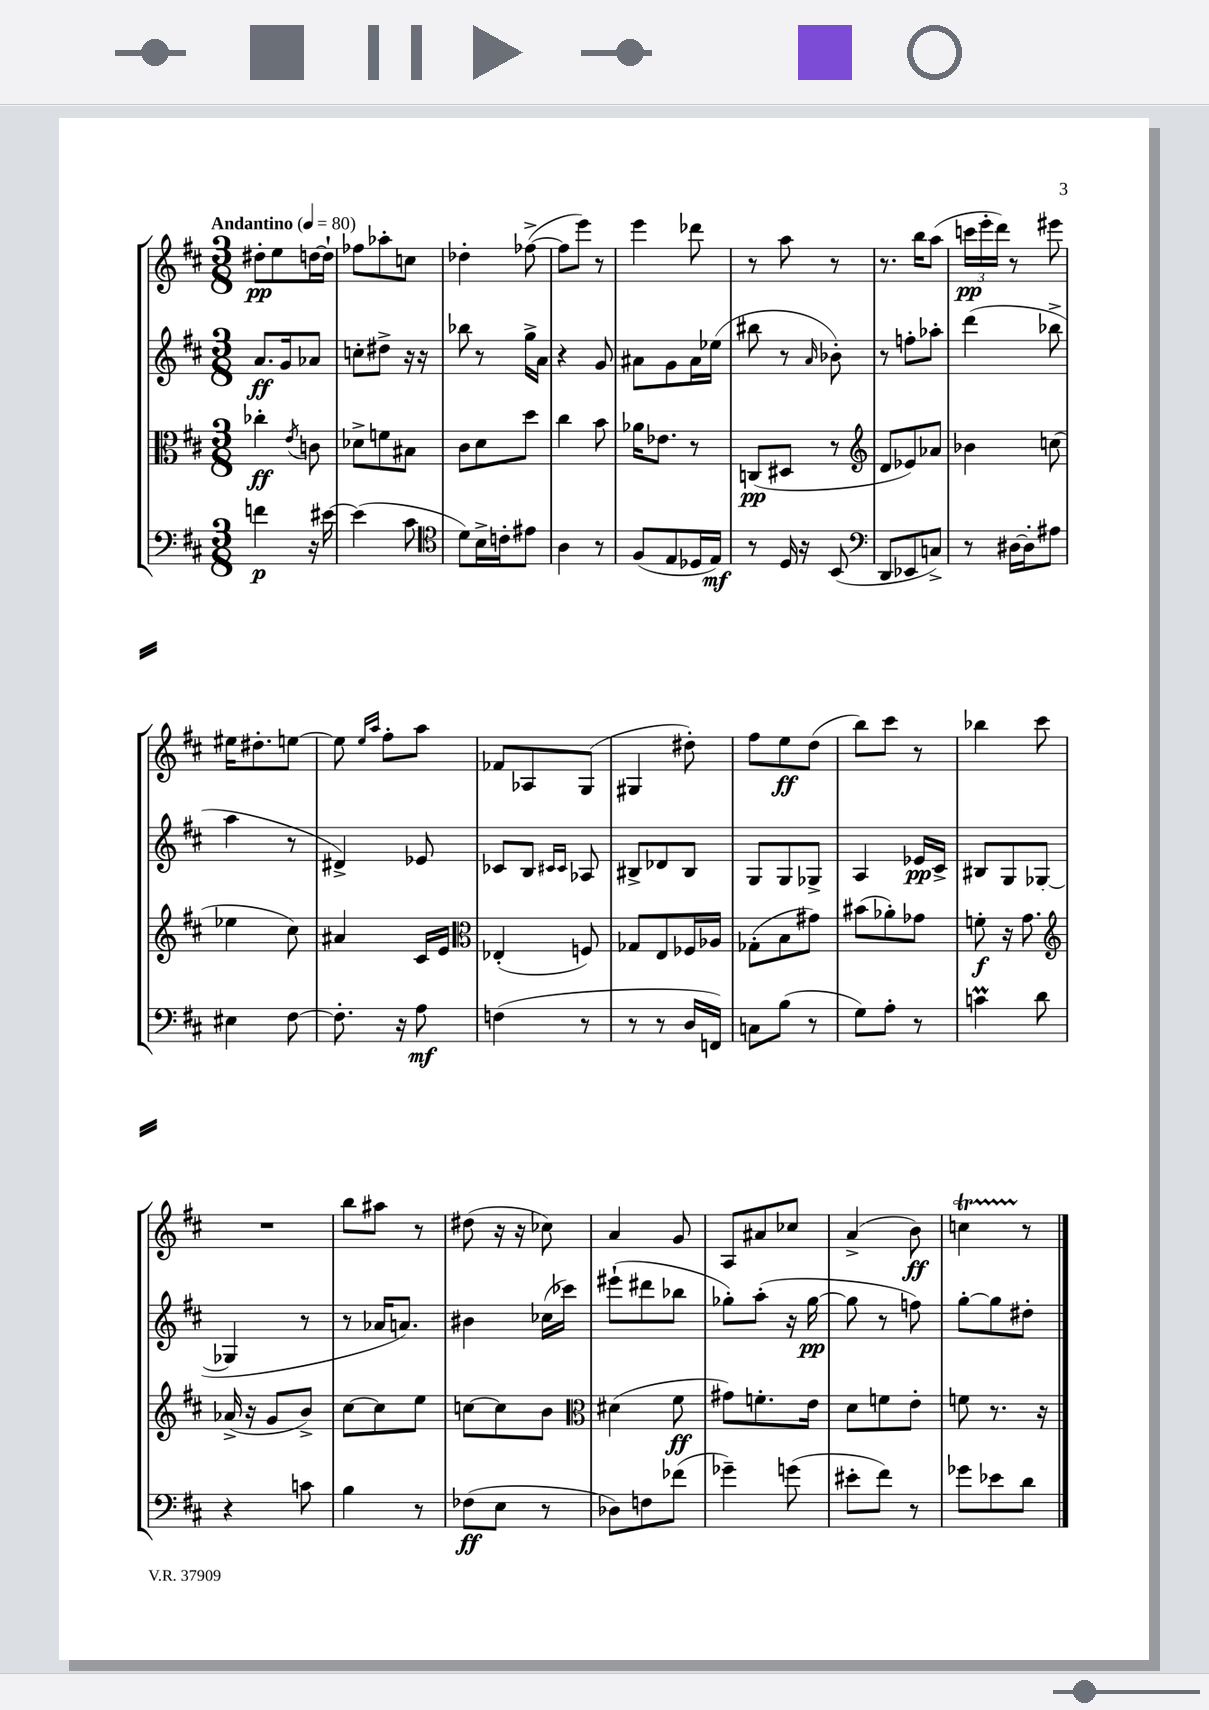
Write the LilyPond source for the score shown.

<<
\new StaffGroup <<
\new Staff = "s0" {
    \clef treble \key d \major \numericTimeSignature \time 3/8 \tempo "Andantino" 4 = 80
    \autoBeamOff dis''8[-.\pp e''8 d''16~ d''16]-! |
    fes''8[ aes''8-. c''8] |
    des''4-. fes''8~->( |
    fes''8[ e'''8]) r8 |
    e'''4 des'''8 |
    r8 a''8 r8 |
    r8. b''16[ a''8]( |
    \tuplet 3/2 { c'''16[\pp e'''16-. d'''16]) } r8 eis'''8 |
    eis''16[ dis''8.-. e''8]~ |
    e''8 \grace { e''16[ a''16] } fis''8[-. a''8] |
    fes'8[ aes8 g8]( |
    gis4 dis''8-.) |
    fis''8[ e''8\ff d''8]( |
    b''8[) cis'''8] r8 |
    bes''4 cis'''8 |
    R4. |
    b''8[ ais''8] r8 |
    dis''8( r16 r16 ces''8) |
    a'4 g'8 |
    a8[ ais'8 ces''8] |
    a'4->( b'8\ff) |
    c''4\startTrillSpan r8\stopTrillSpan \bar "|." |
}
\new Staff = "s1" {
    \clef treble \key d \major \numericTimeSignature \time 3/8
    \autoBeamOff a'8.[\ff g'16 aes'8] |
    c''8[-. dis''8]-> r16 r16 |
    bes''8 r8 g''16[-> a'16] |
    r4 g'8 |
    ais'8[ g'8 ais'16 ees''16]( |
    bis''8 r8 \grace { a'16 } bes'8-.) |
    r8 f''8[-. aes''8]-. |
    d'''4( bes''8-> |
    a''4 r8 |
    dis'4->) ees'8 |
    ces'8[ b8] \grace { cis'16[ cis'16] } aes8 |
    bis8[-> des'8 bis8] |
    g8[ g8 ges8]-> |
    a4 ees'16[\pp cis'16]-> |
    bis8[ g8 ges8]~( |
    ges4 r8 |
    r8 aes'16[ a'8.]) |
    bis'4 ces''16[( ces'''16]) |
    eis'''8[-!( dis'''8 bes''8] |
    ges''8[-.) a''8]-.( r16 ges''16~\pp |
    ges''8 r8 f''8) |
    g''8[~-. g''8 dis''8]-. \bar "|." |
}
\new Staff = "s2" {
    \clef alto \key d \major \numericTimeSignature \time 3/8
    \autoBeamOff ces''4-.\ff \acciaccatura { e'8 } c'8 |
    des'8[-> f'8 bis8] |
    cis'8[ d'8 d''8] |
    cis''4 b'8 |
    aes'16[ ees'8.] r8 |
    c8[\pp( dis8] r8 |
    \clef treble d'8[ ees'8) aes'8] |
    bes'4 c''8( |
    ees''4 cis''8) |
    ais'4 cis'16[ e'16] |
    \clef alto ees4-.( f8) |
    ges8[ e8 fes16 aes16] |
    ges8[-.( b8 gis'8]) |
    bis'8[( aes'8-.) ges'8] |
    f'8-.\f r16 g'8. |
    \clef treble aes'16->( r16 g'8[ b'8]->) |
    cis''8[~ cis''8 e''8] |
    c''8[~ c''8 b'8] |
    \clef alto dis'4( fis'8\ff |
    gis'8[) f'8.-. e'16] |
    d'8[ f'8 e'8]-. |
    f'8 r8. r16 \bar "|." |
}
\new Staff = "s3" {
    \clef bass \key d \major \numericTimeSignature \time 3/8
    \autoBeamOff f'4\p r16 eis'16~ |
    eis'4( cis'8 |
    \clef tenor d'8[) b16-> c'16-. eis'8] |
    a4 r8 |
    fis8[( e8 des16 e16]\mf) |
    r8 d16 r16 b,8( |
    \clef bass d,8[ ees,8 c8]->) |
    r8 dis16[~ dis16-. ais8] |
    eis4 fis8~ |
    fis8.-. r16 a8\mf |
    f4( r8 |
    r8 r8 d16[ f,16]) |
    c8[ b8]( r8 |
    g8[) a8]-. r8 |
    c'4\prall d'8 |
    r4 c'8 |
    b4 r8 |
    fes8[\ff( e8] r8 |
    des8[) f8 fes'8]( |
    ges'4--) g'8( |
    eis'8[-. fis'8]) r8 |
    ges'8[ ees'8 d'8] \bar "|." |
}
>>
>>
\layout { \context { \Score \remove "Bar_number_engraver" } }
